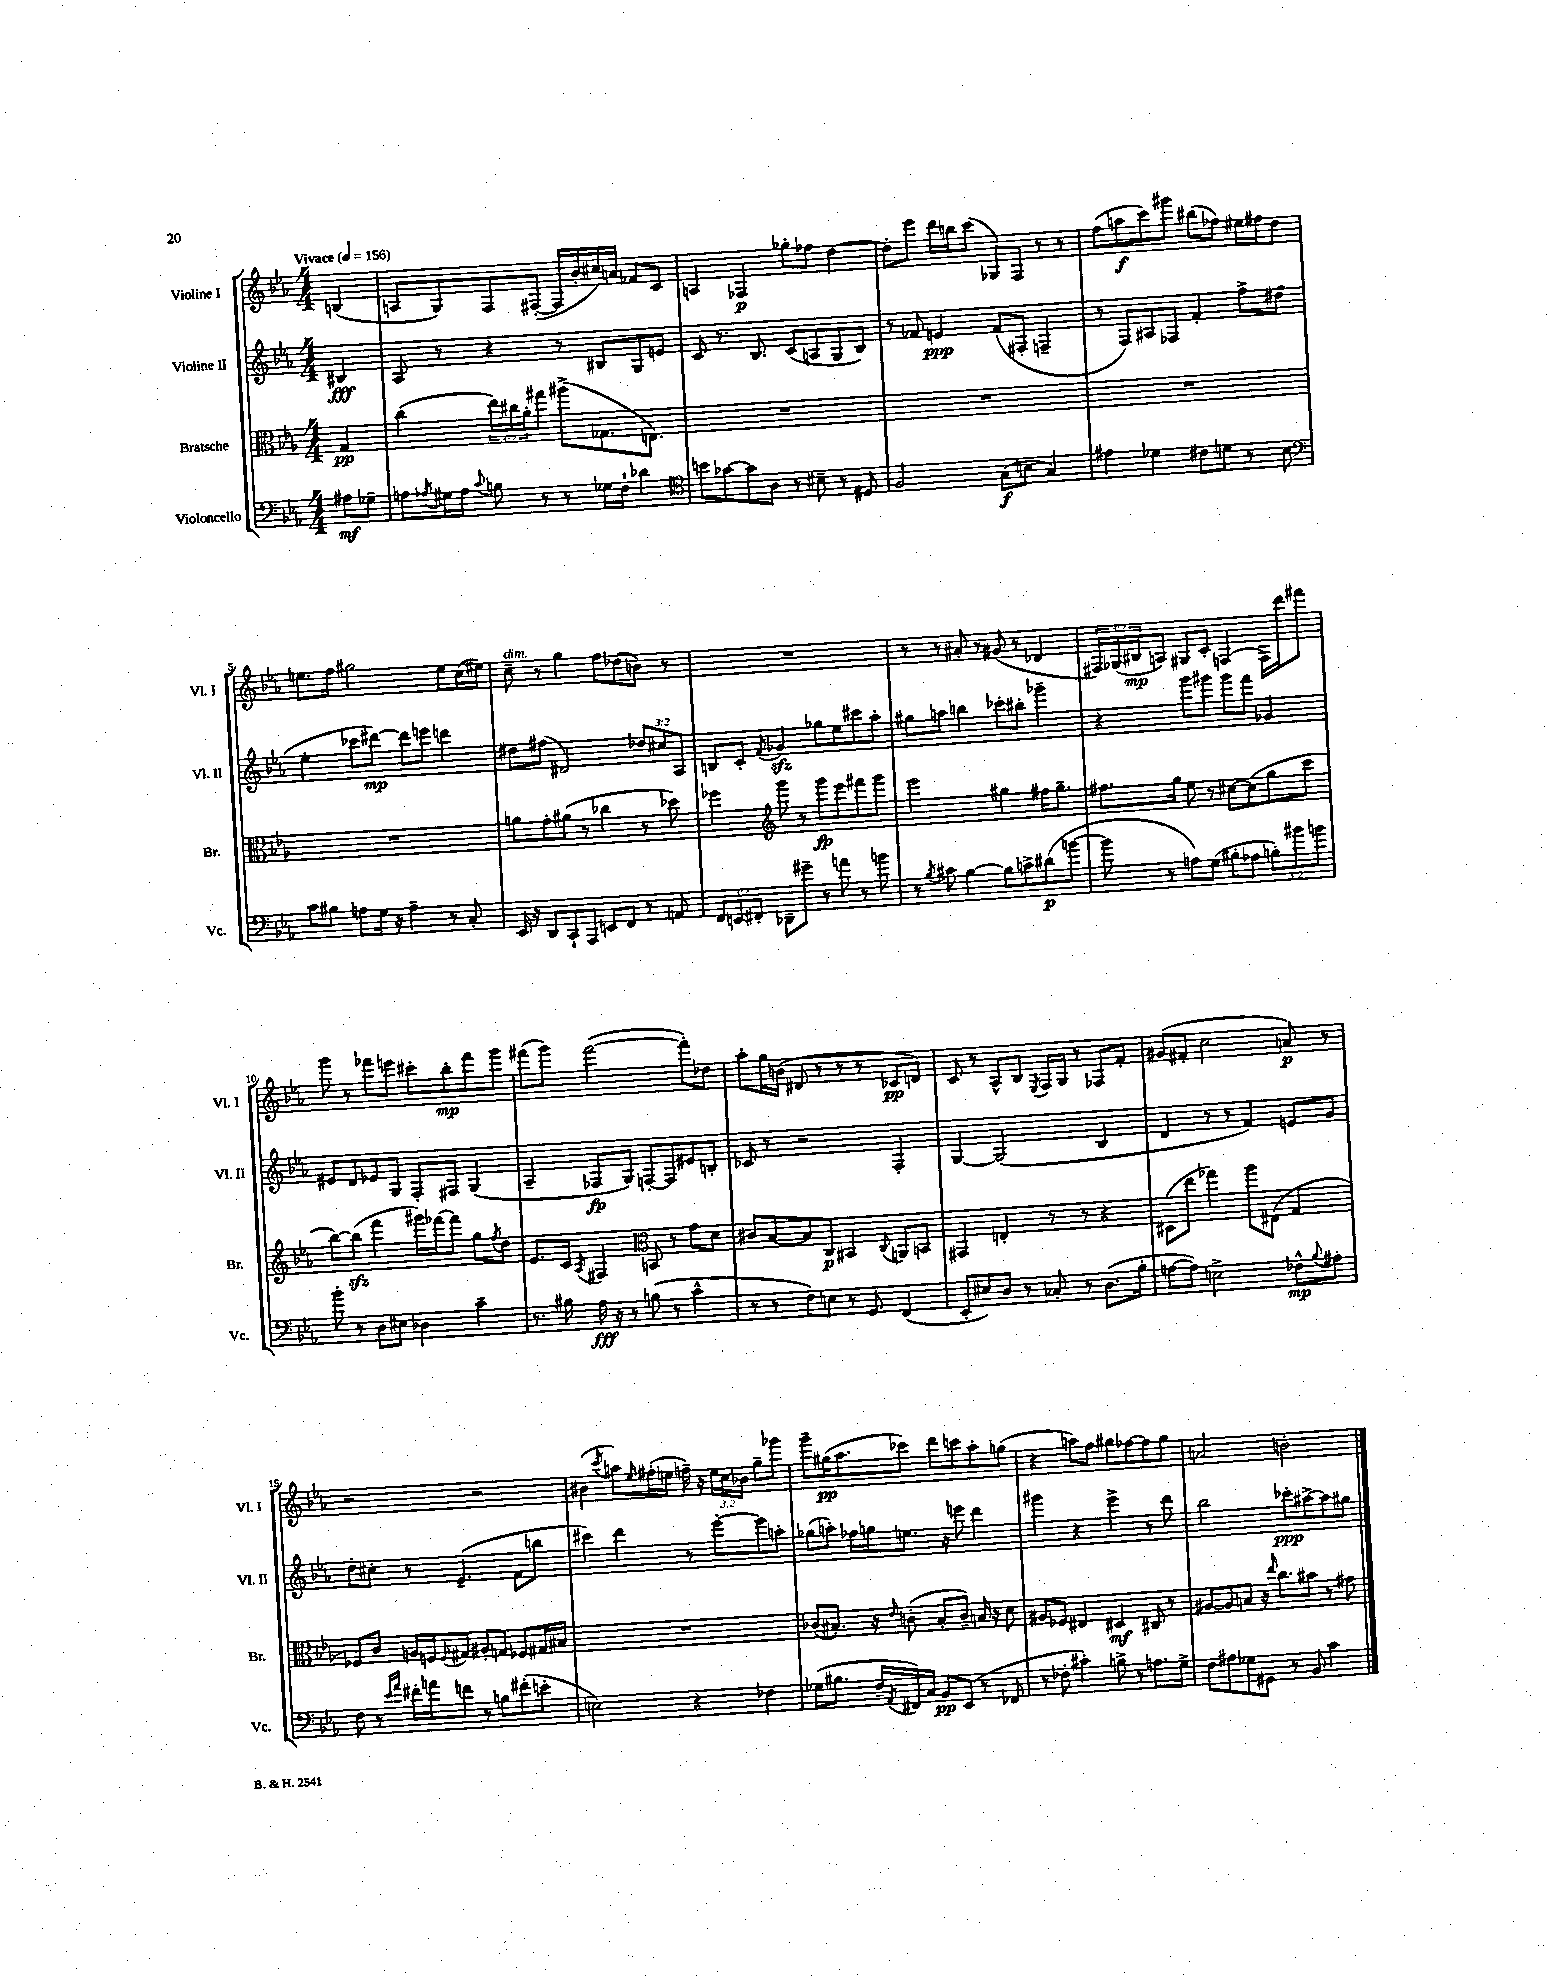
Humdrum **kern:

**kern	**kern	**kern	**kern
*staff4	*staff3	*staff2	*staff1
*clefF4	*clefC3	*clefG2	*clefG2
*k[b-e-a-]	*k[b-e-a-]	*k[b-e-a-]	*k[b-e-a-]
*M4/4	*M4/4	*M4/4	*M4/4
*MM156	*MM156	*MM156	*MM156
8A#\L	4G/	4B#/	(4B/
8G-~\J	.	.	.
=	=	=	=
8A\L	(4cc\	8A-/	8A/L
8qA-/	.	.	.
16G#\L	.	8r	8G/)
16A-\JJ	.	.	.
8qqc/	.	.	.
8B\	24ee-\LL)	4r	8F/
.	24cc#\	.	.
.	24a-'\J	.	.
8r	8gg#\J	.	([8F#'/J
8r	(8aa#^\L	8r	16F#/]LL
.	.	.	16b-'/
16G-\LL	8.G-\	8B#/L	16cc#/)
16F`\JJ	.	.	16a/JJ
4d-\	.	8G/	8f-/L
.	8.E\J)	.	.
.	.	8e/J	8c/J
=	=	=	=
*clefC4	*	*	*
8b\L	1r	8c/	4A/
[8g-\	.	8.r	.
8g-\]	.	.	4F-/
.	.	8.B-/	.
8A-\J	.	.	.
8r	.	(8c/L	8gg-'\L
8B#~\	.	8A/	8ff-\J
8r	.	8G/	[4dd\
8D#/	.	8B-/J)	.
=	=	=	=
2F/	1r	8r	8dd'\]L
.	.	8f-/	8eee-\J
.	.	4e/	16ddd\LL
.	.	.	16bb\J
.	.	.	(8ccc\J
(8G\L	.	(8f-/L	8G-/L)
8B\J	.	8F#'/J	8F/J
4G/)	.	4F~/	8r
.	.	.	8r
=	=	=	=
4e#\	1r	8r	(8ff\L
.	.	8F/L)	8aa\
4d-\	.	8A#/	8ccc\)
.	.	8F-/J	8ggg#\J
8c#\L	.	4f'/	(8bb#\L
8d\J	.	.	8ff-\J)
8r	.	8ff^\L	16ee#\LL
.	.	.	16ff#\J
8B-\	.	(8dd#\J	8dd\J
=	=	=	=
*clefF4	*	*	*
8c\L	1r	4ee-'\	8.ee\L
8B#\J	.	.	.
.	.	.	16ff\Jk
8A\L	.	8ccc-\L	2gg#\
16G\Jk	.	[8ddd#\J)	.
16r	.	.	.
4A~\	.	8ddd#\]L	.
.	.	8eee\J	.
8r	.	4ddd\	8ee\L
8C'/	.	.	(16cc\L
.	.	.	16ee#\JJ)
=	=	=	=
16EE-/	8a\L	8dd#\L	8cc~\
16r	.	.	.
8DD/L	8g'\	(8ff#\J	8r
8CC`/	(8a#\J	2d#/)	4gg\
8AAA-/J	8r	.	.
8EE/L	4cc-\	.	8ff\L
8FF/J	.	.	(8dd-\
8r	8r	12dd-/L	8b\J)
.	.	12cc#/	.
8AA/	8dd-\)	.	8r
.	.	12A-/J	.
=	=	=	=
12FF/L	4ff-\	8B/L	1r
12EE/	.	.	.
.	.	8c'/J	.
12FF#'/J	.	.	.
*	*clefG2	*	*
.	.	8qf/	.
8DD-~\L	8ggg\	4g-/	.
8g#~\J	8r	.	.
8r	8ggg\L	8gg-\L	.
8a\	8eee-\	8ee-\	.
8r	8fff#\	8ccc#\	.
8b\	8ggg\J	8aa-'\J	.
=	=	=	=
8r	2eee-\	8gg#\L	8r
8qB-/	.	.	.
8c#\	.	8aa\J	8r
[4B-\	.	4bb\	8a#'/
.	.	.	8r
8B-\]L	4gg#\	8ccc-'\L	(8g#/
8c^\	.	8bb#'\J	8r
(8d#\	16ff#\LK	4ggg-~\	4d-/
.	8.gg#~\J	.	.
[8b\J	.	.	.
=	=	=	=
8b\]	8.ff#\L	4r	24F#/LL)
.	.	.	(24G-/
.	.	.	24B#/J
8r	.	.	8A/J)
.	16gg\Jk	.	.
8A\L)	8ee-\	8ggg\L	8G#/L
(8G\J	8r	8ggg#\J	8c'/J
8B#'\L	[8cc#\L	8ggg#\L	(4F/
8A-\J	(8cc#\]	8fff\J	.
12B'\L)	8gg\	4g-/	16F\LL)
.	.	.	16ddd\J
12b#\	.	.	.
.	8ccc\J	.	8fff#\J
12b\J	.	.	.
=	=	=	=
8b-'\	[8bb-\L)	8e#/L	8ggg\
8r	(8bb-\]J	8d/	8r
8D\L	4fff\	8e-/	8fff-\L
8E#\J	.	8G/J	8eee\J
4D-\	16ggg#\LL)	8F'/L	8ccc#'\L
.	[16fff-\J	.	.
.	8fff-\]J	8F#/J	8bb-'\
4c~\	8gg\L	(4G/	8fff-\
.	8qff/	.	.
.	8dd\J	.	8ggg\J
=	=	=	=
8.r	8.e-/L	4A-~/	(8fff#\L
.	.	.	8ggg\J)
16B#\	16c/Jk	.	.
.	8qA-/	.	.
16A-\	4F#/	8F-/L	([2fff#\
16r	.	.	.
8r	.	8G/J)	.
*	*clefC3	*	*
(8B\	8BB/	[8F'/L	.
8r	8r	8F/]	.
4c^^\	8g\L	8e#/	8fff#'\]L)
.	8d\J	8B'/J	8dd-\J
=	=	=	=
8r	8c#/L	8c-/	8aa-'\L
8r	[8B-/	8r	16gg\L
.	.	.	(16b\JJ
8F\L)	8B-/]	2r	8d#/
8E\J	8C/J	.	8r
8r	4BB#/	.	8r
8GG/	.	.	8r
.	8qqC/	.	.
(4FF/	8AA/L	4F'/	8c-/L
.	8BB/J	.	8d/J)
=	=	=	=
8EE-'/L	4GG#/	[4G/	8c/
8E#/)	.	.	8r
8D/J	4E'/	(2G/]	8A-^^/L
8r	.	.	8B-/J
.	.	.	8qE-/
8C-'/	8r	.	16F/LL
.	.	.	16G/JJ
8r	8r	.	8r
(8.D\L	4r	4B-/	8F-/L
.	.	.	8f'/J
16B-'\Jk	.	.	.
=	=	=	=
[8A\L	(8D#\L	4d/	(8g#/L
8A\]J)	8ee-\J	.	8f#'/J
2E^\	4gg-\)	8r	2cc\
.	.	8r	.
.	8aa-\L	4f/)	.
.	(8E#\J	.	.
8F-^^\L	4G/	8e/L	8a/)
8qqB-/	.	.	.
8A#'\J	.	8g/J	8r
=	=	=	=
8F\	8F-/L)	8dd'\L	2r
8r	8c/J	8cc#'\J	.
16qqe-/LL	.	.	.
16qqa-/JJ	.	.	.
16f#'\LL	16A/LL	8r	.
16a\J	16F/J	.	.
.	8qqF/	.	.
8f\J	8G#/J	(4.e-~/	.
8r	8A#'/L	.	2r
8B\L	8G/J	.	.
(8f#'\	8F-/L	8f\L	.
8e'\J	16G#/L	8bb\J	.
.	16B#/JJ	.	.
=	=	=	=
2E\)	1r	4ccc#\)	(4b#\
.	.	.	8qccc/
.	.	4ddd\	8aa\L)
.	.	.	16qqee-/
.	.	.	(16ff#'\L
.	.	.	16ee\JJ
4r	.	8r	16ff~\)
.	.	.	16r
.	.	[8eee-'\L	24ee\LL
.	.	.	24cc\
.	.	.	24b-\JJ
4F-\	.	8eee-\]	8gg~\L
.	.	8aa'\J	8ggg-\J
=	=	=	=
(8G-\L	(8c-/L	(8gg-\L	8ggg~\L
8.B#\J	8.B#'/J)	8aa'\J)	(16gg#\K
.	.	.	8.aa-\
.	.	16ff-\LL	.
16F~/LL	16r	16gg\J	.
8qAA-/	16qqe-/	.	.
16FF#/)	(8c'\	8.ee\J	8ccc-\J)
16C/JJ	.	.	.
8BB-/L	8B#'/L	.	8ddd\L
.	.	16r	.
(8EE-/J	8c~/J)	8eee\	8ccc\
8r	16B/	4ddd\	8aa-'\
.	16r	.	.
8FF-/	8d\	.	(8gg\J
=	=	=	=
8r	8A#/L	4ggg#\	4r
8F-'\	8F-/J	.	.
4c#'\)	4E#/	4r	8aa\L)
.	.	.	8ff\J
8B^\	4D#/	4eee-^\	8gg#\L
8r	.	.	[8ff-\
8.A\L	8C#/	8r	8ff-\]
.	8r	8ddd\	8gg#\J
16G^\Jk	.	.	.
=	=	=	=
8F\L	[8A#/L	2bb-\	2a/
8A#\	8A#/]	.	.
8G-\	8B/J	.	.
8GG#\J	16r	.	.
.	16qqee-/	.	.
.	8.cc\L	.	.
8r	.	8ccc-'\L	2b'\
8BB-/	8b#\J	[8aa#^\	.
4c\	8r	8aa#\]	.
.	8g#\	8gg#\J	.
==	==	==	==
*-	*-	*-	*-
